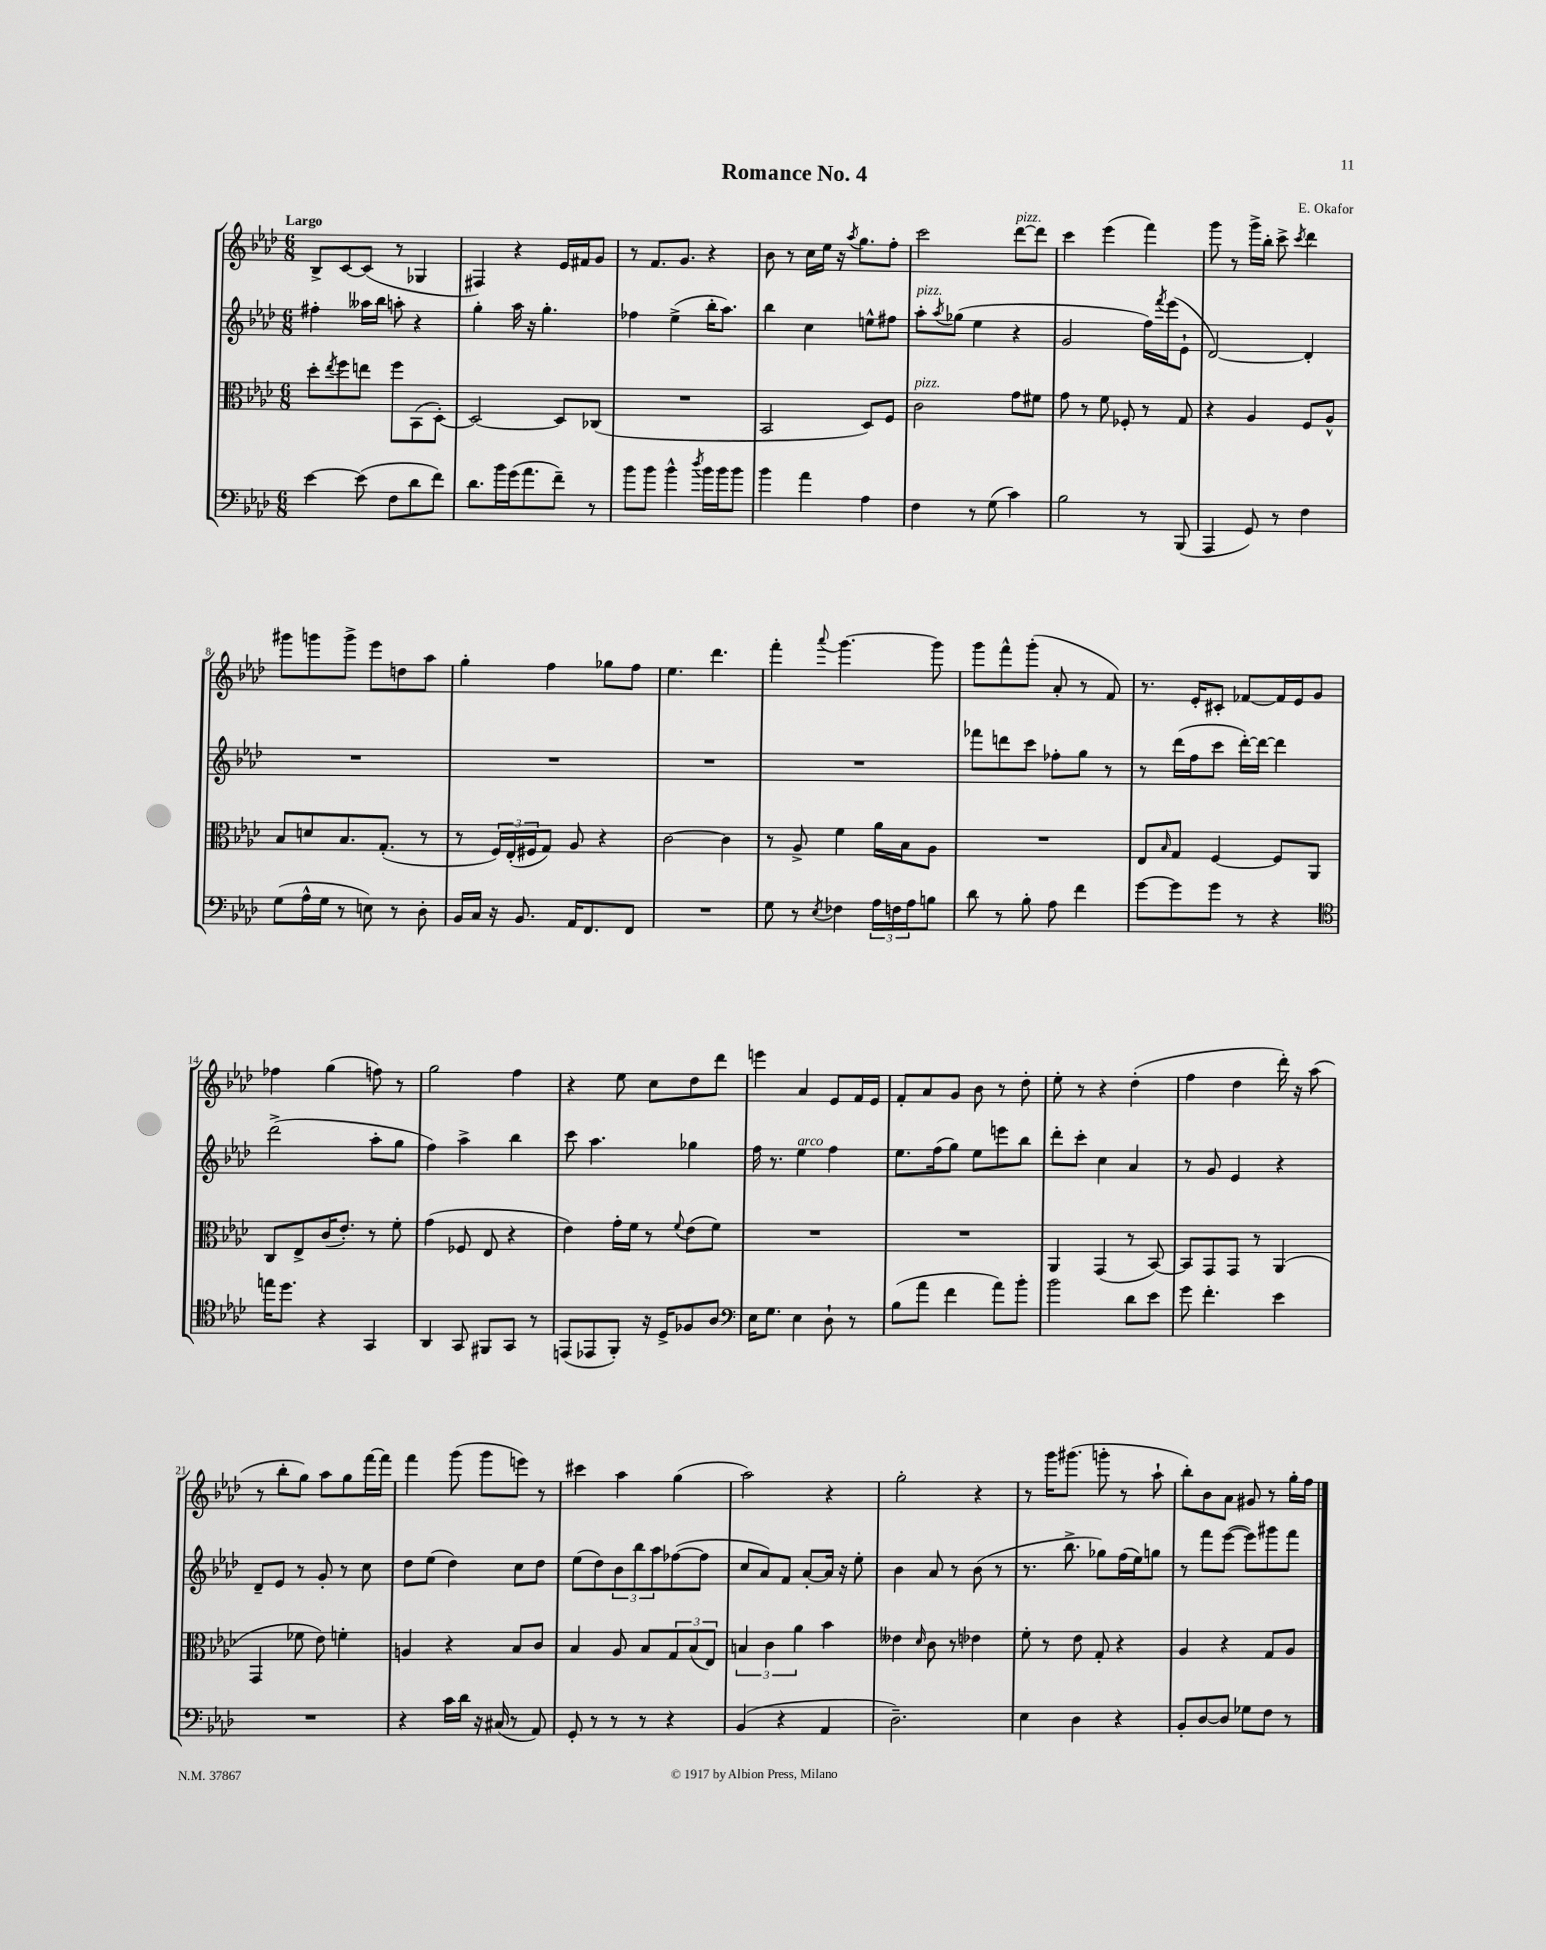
\header { title = "Romance No. 4" composer = "E. Okafor" }
<<
\new StaffGroup <<
\new Staff = "s0" {
    \clef treble \key aes \major \numericTimeSignature \time 6/8 \tempo "Largo"
    bes8-> c'8~ c'8( r8 ges4 |
    fis4) r4 ees'16 fis'16 g'8 |
    r8 f'8. g'8. r4 |
    bes'8 r8 c''16 ees''16 r16 \acciaccatura { aes''8 } g''8. f''8-. |
    c'''2 des'''8~^\markup { \italic "pizz." } des'''8 |
    c'''4 ees'''4( f'''4) |
    g'''8 r8 g'''16-> bes''16-. c'''8-> \acciaccatura { c'''8 } des'''4 |
    gis'''8 g'''8 g'''8-> ees'''8 d''8 aes''8 |
    g''4-. f''4 ges''8 f''8 |
    ees''4. des'''4. |
    f'''4-. \appoggiatura { aes'''8 } g'''4.~ g'''8 |
    g'''8 f'''8-^ g'''8-.( aes'8-. r8 f'8) |
    r8. ees'16-. cis'8-. fes'8~ fes'16 ees'16 g'8 |
    fes''4 g''4( f''8) r8 |
    g''2 f''4 |
    r4 ees''8 c''8 des''8 des'''8 |
    e'''4 aes'4 ees'8 f'16 ees'16 |
    f'8-. aes'8 g'8 bes'8 r8 des''8-. |
    ees''8-. r8 r4 des''4-.( |
    f''4 des''4 des'''16-.) r16 aes''8( |
    r8 bes''8-. g''8) aes''8 g''8 f'''16~ f'''16 |
    f'''4 g'''8( g'''8 e'''8) r8 |
    cis'''4 aes''4 g''4( |
    aes''2) r4 |
    g''2-. r4 |
    r8 g'''16 gis'''8.( g'''8-. r8 aes''8-! |
    bes''8-.) bes'8 aes'8 gis'8 r8 g''16-. f''16 \bar "|." |
}
\new Staff = "s1" {
    \clef treble \key aes \major \numericTimeSignature \time 6/8
    fis''4-. aeses''16 bes''16 a''8-. r4 |
    g''4-. aes''16 r16 g''4.-. |
    fes''4 ees''4->( bes''16-. aes''8.) |
    bes''4 c''4 e''8-^ fis''8 |
    aes''8-.^\markup { \italic "pizz." } \acciaccatura { aes''8 } ges''8( ees''4 r4 |
    g'2 f''16) \acciaccatura { f'''8 } ees'''16( ees'8-! |
    des'2~) des'4-. |
    R2. |
    R2. |
    R2. |
    R2. |
    fes'''8 d'''8 c'''8 fes''8-. g''8 r8 |
    r8 des'''16( f''16 c'''8 des'''16~-.) des'''16~ des'''4 |
    des'''2->( aes''8-. g''8 |
    f''4) aes''4-> bes''4 |
    c'''8 aes''4. ges''4 |
    f''16 r8. ees''4^\markup { \italic "arco" } f''4 |
    ees''8. f''16( g''8) ees''8 e'''8 bes''8 |
    des'''8-. c'''8-. c''4 aes'4 |
    r8 g'8 ees'4 r4 |
    des'8-- ees'8 r8 g'8-. r8 c''8 |
    des''8 ees''8( des''4) c''8 des''8 |
    ees''8( des''8) \tuplet 3/2 { bes'8 bes''8 aes''8 } fes''8~( fes''8 |
    c''8 aes'8) f'8 aes'8~-. aes'16 r16 ees''8-. |
    bes'4 aes'8 r8 bes'8( r8 |
    r8. bes''8.-> ges''8) f''16( ees''16) g''8 |
    r8 f'''8 ees'''8~( ees'''8) gis'''8 f'''8 \bar "|." |
}
\new Staff = "s2" {
    \clef alto \key aes \major \numericTimeSignature \time 6/8
    des''8-. \acciaccatura { ees''8 } f''8 e''8 f''8 bes,8( des8~-.) |
    des2~ des8 ces8( |
    R2. |
    bes,2 des8) f8 |
    c'2^\markup { \italic "pizz." } g'8 fis'8 |
    g'8 r8 f'8 fes8-. r8 g8 |
    r4 aes4 f8 aes8-^ |
    bes8 d'8 bes8. g8.-.( r8 |
    r8 \tuplet 3/2 { f16) ees16-.( fis16 } g8) aes8 r4 |
    c'2~ c'4 |
    r8 aes8-> f'4 aes'16 bes16 aes8 |
    R2. |
    ees8 \grace { bes16 } g8 f4~ f8 aes,8 |
    c8 ees8-> c'16( ees'8.-.) r8 f'8-. |
    g'4( fes8 ees8 r4 |
    ees'4) g'16-. f'16 r8 \appoggiatura { f'8 } ees'8( f'8) |
    R2. |
    R2. |
    aes,4 g,4( r8 bes,8~) |
    bes,8 g,8 g,8 r8 aes,4( |
    g,4 fes'8 ees'8) f'4-. |
    a4 r4 bes8 c'8 |
    bes4 aes8 bes8 \tuplet 3/2 { g8 bes8( ees8) } |
    \tuplet 3/2 { b4 c'4 aes'4 } bes'4 |
    eeses'4 \grace { des'16 } c'8 r8 ees'4 |
    f'8-. r8 ees'8 g8-. r4 |
    aes4 r4 g8 aes8 \bar "|." |
}
\new Staff = "s3" {
    \clef bass \key aes \major \numericTimeSignature \time 6/8
    ees'4~ ees'8( f8 des'8 f'8) |
    des'8. bes'16 g'16( aes'8. f'8--) r8 |
    bes'8 bes'8 bes'4-^ \acciaccatura { des''8 } bes'16 bes'16 bes'8 |
    bes'4 aes'4 aes4 |
    f4 r8 g8( c'4) |
    bes2 r8 bes,,8( |
    aes,,4 g,8) r8 f4 |
    g8( aes16-^ g16 r8 e8) r8 des8-. |
    bes,16 c16 r16 bes,8. aes,16 f,8. f,8 |
    R2. |
    g8 r8 \acciaccatura { ees8 } fes4 \tuplet 3/2 { aes16 f16 aes16 } b8 |
    des'8 r8 bes8-. aes8 f'4 |
    g'8~ g'8 g'8 r8 r4 |
    \clef tenor e''16 des''8. r4 g,4 |
    aes,4 g,8 fis,8 g,8 r8 |
    e,8( ees,8 f,8-.) r16 des16-> fes8 aes8 |
    \clef bass ees16 g8. ees4 des8-! r8 |
    bes8( aes'8 f'4 aes'8) bes'8-. |
    bes'2 des'8 ees'8 |
    g'8 f'4.-. ees'4 |
    R2. |
    r4 c'16 des'16 r16 cis16( r8 aes,8) |
    g,8-. r8 r8 r8 r4 |
    bes,4( r4 aes,4 |
    des2.--) |
    ees4 des4 r4 |
    bes,8-. des8~ des8 ges8 f8 r8 \bar "|." |
}
>>
>>
